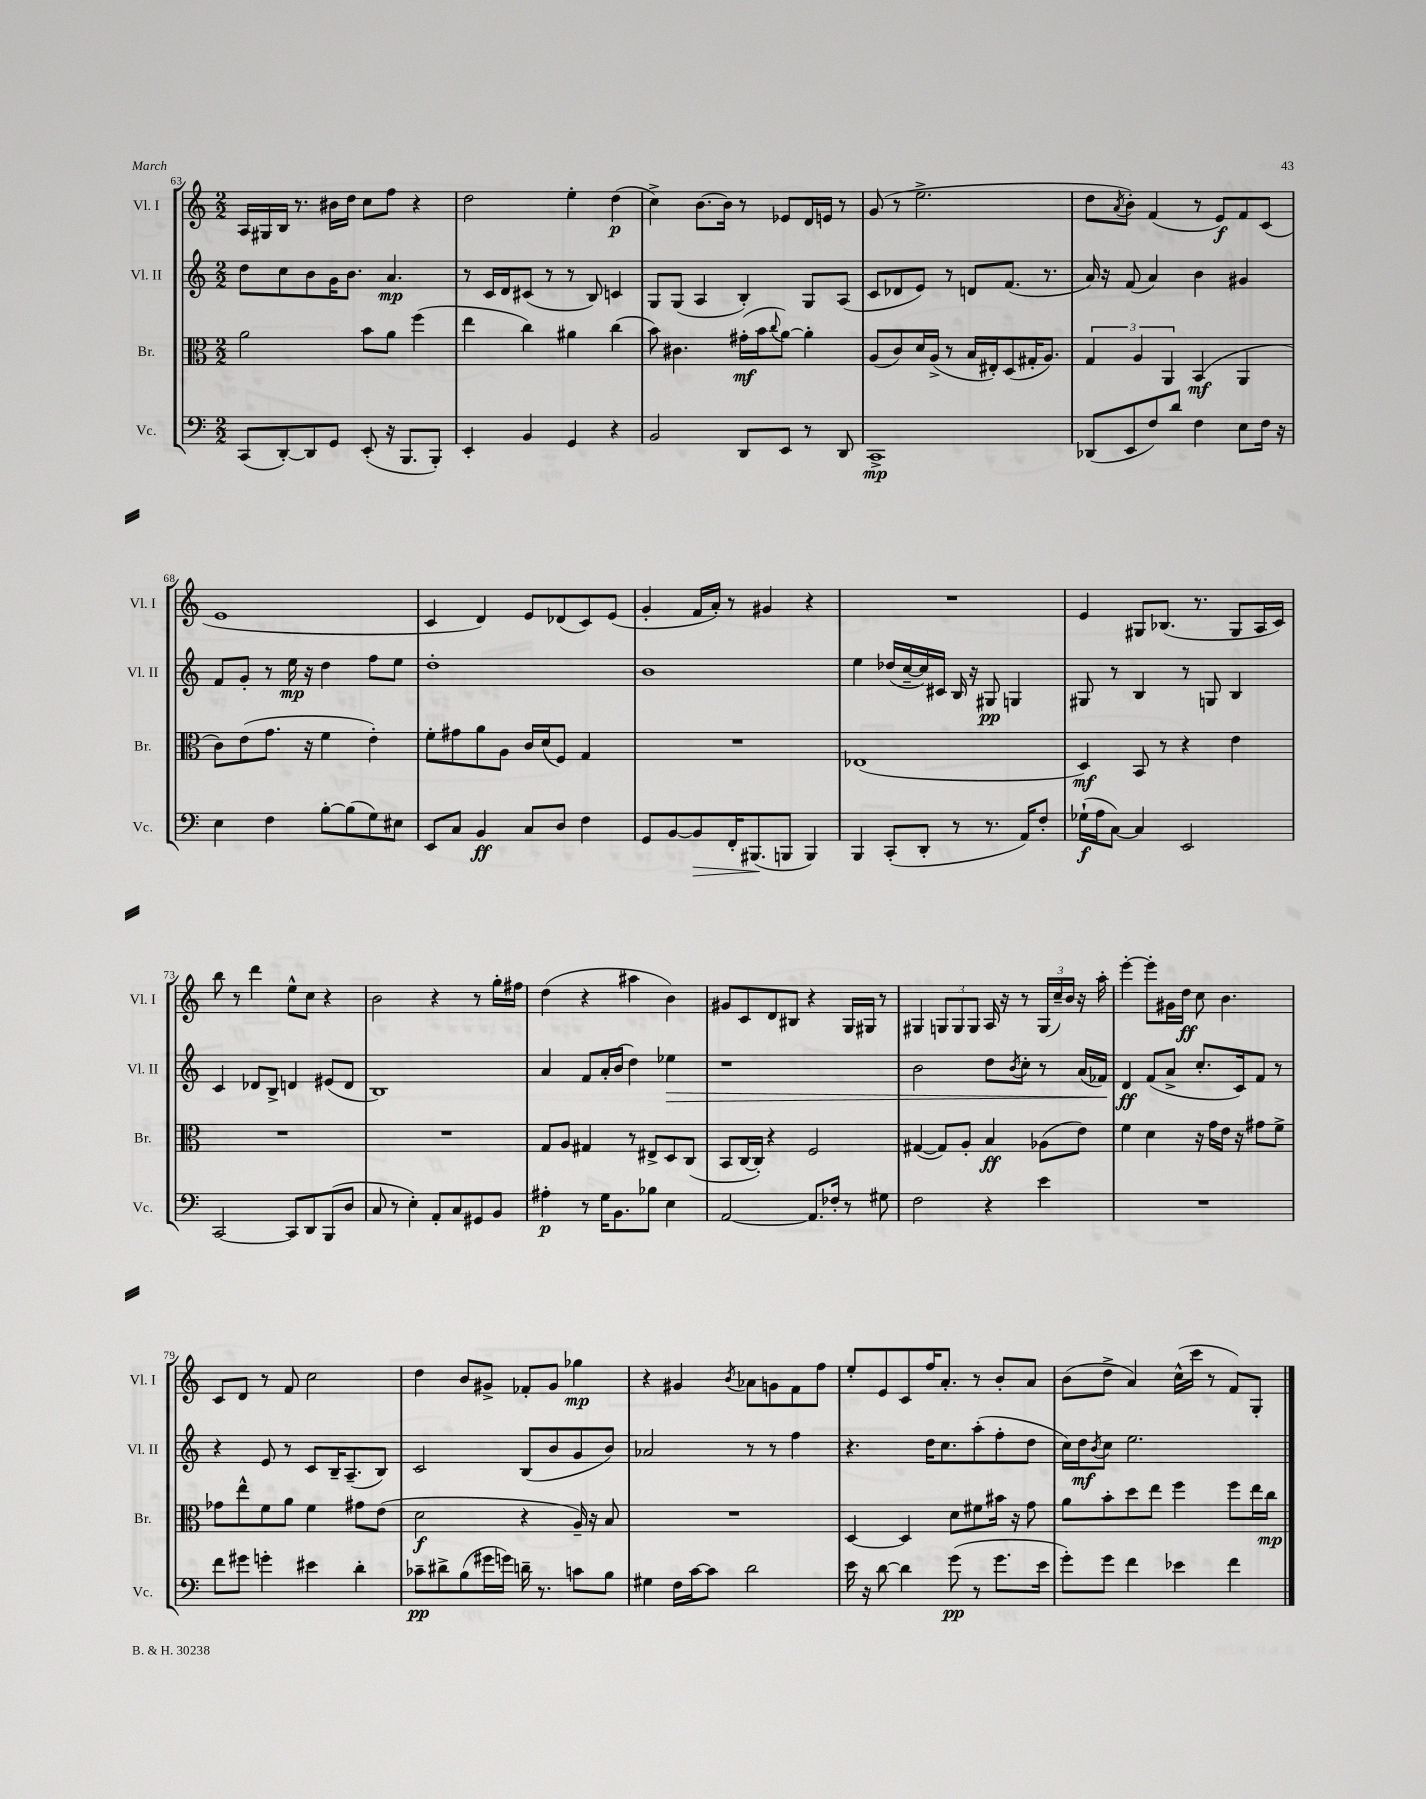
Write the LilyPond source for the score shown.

<<
\new StaffGroup <<
\new Staff = "s0" \with { instrumentName = "Vl. I" shortInstrumentName = "Vl. I" } {
    \clef treble \key c \major \numericTimeSignature \time 2/2
    a16 gis16 b16 r8. bis'16 d''16 c''8 f''8 r4 |
    d''2 e''4-. d''4\p( |
    c''4->) b'8.~ b'16 r8 ees'8 d'16 e'16 r8 |
    g'8( r8 e''2.-> |
    d''8 \acciaccatura { a'8 } b'8-.) f'4( r8 e'8\f) f'8 c'8( |
    e'1 |
    c'4 d'4) e'8 des'8( c'8) e'8( |
    g'4-. f'16 a'16-.) r8 gis'4 r4 |
    R1 |
    e'4 gis8 bes8.( r8. gis8 a16 c'16) |
    b''8 r8 d'''4 e''8-^ c''8 r4 |
    b'2 r4 r8 g''16-. fis''16 |
    d''4( r4 ais''4 b'4) |
    gis'8 c'8 d'8 bis8 r4 g16 gis16 r8 |
    gis4 \tuplet 3/2 { g8 g8 g8 } a16 r16 r8 \tuplet 3/2 { g16( c''16--) b'16 } r16 a''16-. |
    e'''4~-. e'''8-. gis'16 d''16\ff c''8 b'4. |
    c'8 d'8 r8 f'8 c''2 |
    d''4 b'8 gis'8-> fes'8-. gis'8 ges''4\mp |
    r4 gis'4 \acciaccatura { b'8 } aes'8 g'8 f'8 f''8 |
    e''8-. e'8 c'8 f''16 a'8.-. r8 b'8-. a'8 |
    b'8( d''8-> a'4) c''16-^( c'''16 r8 f'8) g8-. \bar "|." |
}
\new Staff = "s1" \with { instrumentName = "Vl. II" shortInstrumentName = "Vl. II" } {
    \clef treble \key c \major \numericTimeSignature \time 2/2
    d''8 c''8 b'8 g'16 b'8. a'4.\mp |
    r8 c'16 d'16 cis'8( r8 r8 b8) c'4 |
    g8 g8( a4 b4-.) g8 a8( |
    c'8 des'8 e'8) r8 d'8 f'8.( r8. |
    a'16) r16 f'8( a'4) b'4 gis'4 |
    f'8 g'8-. r8 e''16\mp r16 d''4 f''8 e''8 |
    d''1-. |
    b'1 |
    e''4 des''16( c''16~-- c''16) cis'16 b16 r16 gis8\pp g4 |
    gis8 r8 b4 r8 g8 b4 |
    c'4 des'8 b8-> d'4 eis'8( d'8 |
    b1) |
    a'4 f'8 a'16-. b'16( d''4) ees''4\> |
    r1 |
    b'2 d''8 \acciaccatura { b'8 } c''8-. r8 a'16( fes'16\!) |
    d'4\ff f'8( a'8-> c''8.-. c'16) f'8 r8 |
    r4 e'8 r8 c'8 b16-- a8.--( b8) |
    c'2 b8( b'8 g'8 b'8) |
    aes'2 r8 r8 f''4 |
    r4. d''16 c''8. a''8-.( f''8-. d''8 |
    c''16) d''16\mf \acciaccatura { b'8 } c''8 e''2. \bar "|." |
}
\new Staff = "s2" \with { instrumentName = "Br." shortInstrumentName = "Br." } {
    \clef alto \key c \major \numericTimeSignature \time 2/2
    a'2 b'8 a'8 f''4( |
    e''4 c''4) ais'4 c''4( |
    b'8) cis'4. gis'16-.\mf( b'16 \appoggiatura { c''8 } a'8~) a'4-. |
    a8( c'8) d'16 a16->( r8 b16 eis16-.) d8( gis16-. a8.) |
    \tuplet 3/2 { g4 a4 a,4 } b,4\mf( a,4 |
    c'8) e'8( g'8. r16 f'4 e'4-.) |
    f'8-. gis'8 a'8 a8 c'16 d'16( f8) g4 |
    R1 |
    ees1( |
    d4\mf) b,8 r8 r4 e'4 |
    R1 |
    R1 |
    g8 a8 gis4 r8 eis8-> d8 c8( |
    b,8 c16~ c16-.) r4 f2 |
    gis4~( gis8) a8-. b4\ff aes8( e'8) |
    f'4 d'4 r16 g'16 e'16 r16 gis'8 f'8-> |
    ges'8 e''8-^ f'8 a'8 f'4 gis'8 e'8( |
    d'2\f r4 a16--) r16 b8 |
    R1 |
    d4~ d4 d'8 fis'8 bis'16 r16 g'8 |
    a'8 b'8-. d''8 e''8 f''4 f''8 e''16 c''16\mp \bar "|." |
}
\new Staff = "s3" \with { instrumentName = "Vc." shortInstrumentName = "Vc." } {
    \clef bass \key c \major \numericTimeSignature \time 2/2
    c,8( d,8~-.) d,8 g,8 e,8-.( r16 b,,8. b,,8-.) |
    e,4-. b,4 g,4 r4 |
    b,2 d,8 e,8 r8 d,8 |
    c,1->\mp |
    des,8( e,8 f8) d'8 f4 e8 f16 r16 |
    e4 f4 b8~-. b8( g8) eis8 |
    e,8 c8 b,4\ff c8 d8 f4 |
    g,8 b,8~ b,8\> f,16-. bis,,8.\!( b,,8 b,,4) |
    b,,4 c,8-.( d,8-. r8 r8. a,16) f8-. |
    ges16-!\f( a16 c8~) c4 e,2 |
    c,2~ c,8 d,8 b,,8( d8 |
    c8 r8 e4-.) a,8-. c8 gis,8 b,8 |
    ais4-.\p r8 g16 b,8. bes8 e4 |
    a,2~ a,8. fes16-. r8 gis8 |
    f2 r4 e'4 |
    R1 |
    f'8 gis'8 g'4-. eis'4 d'4-. |
    ces'8--\pp dis'8-> b8( gis'16 g'16) d'16-- r8. c'8 b8 |
    gis4 f16 c'16~ c'8 d'2 |
    e'16 r16 d'8~ d'4 g'8\pp( r8 g'8. e'16 |
    g'8-.) g'8 f'4 ees'4 f'4 \bar "|." |
}
>>
>>
\layout { \context { \Score currentBarNumber = #63 } }
